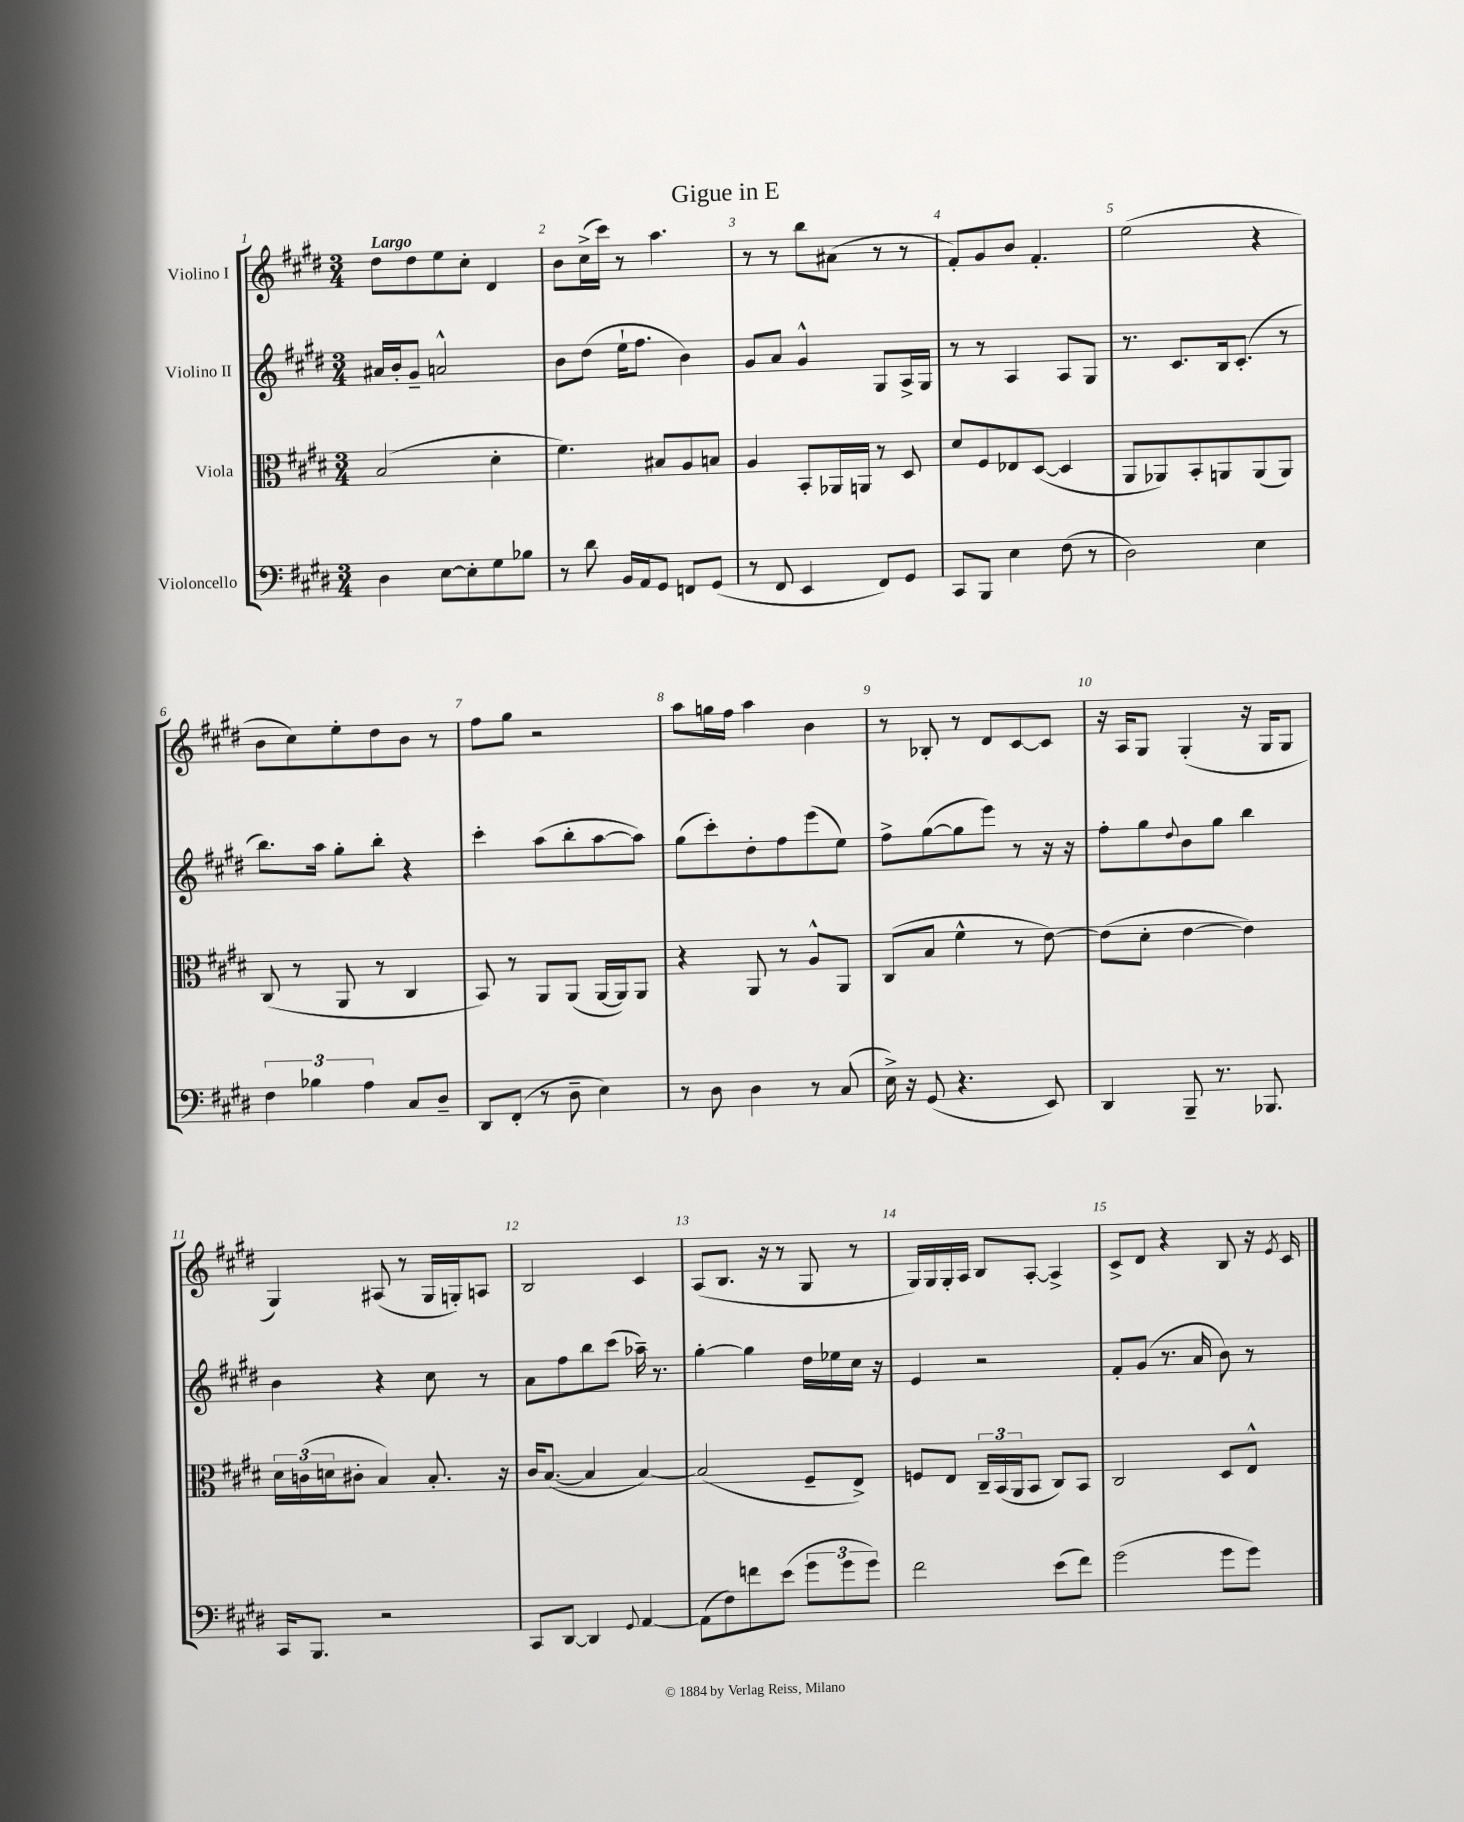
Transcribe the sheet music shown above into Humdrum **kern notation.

**kern	**kern	**kern	**kern
*staff4	*staff3	*staff2	*staff1
*clefF4	*clefC3	*clefG2	*clefG2
*k[f#c#g#d#]	*k[f#c#g#d#]	*k[f#c#g#d#]	*k[f#c#g#d#]
*M3/4	*M3/4	*M3/4	*M3/4
4D#	(2B	16a#	8dd#
.	.	16b'	.
.	.	8g#~	8dd#
[8E	.	2a^^	8ee
8E']	.	.	8cc#'
8G#	4d#'	.	4d#
8B-	.	.	.
=	=	=	=
8r	4.f#)	8b	8b
8d#	.	(8dd#	(16cc#^
.	.	.	16ccc#)
16BB	.	16ee`	8r
16AA	.	8.ff#	.
8GG#	8B#	.	4.aa
8FF	8A	4b)	.
(8GG#	8B	.	.
=	=	=	=
8r	4A	8g#	8r
8FF#	.	8a	8r
4EE	8BB'	4g#^^	8bb
.	16AA-	.	(8a#
.	16AA	.	.
8FF#)	8r	8G#	8r
8GG#	8D#	16A^	8r
.	.	16G#	.
=	=	=	=
8CC#	8d#	8r	8f#')
8BBB	8F#	8r	8g#
4E	8E-	4A	8b
.	([8D#	.	4.f#'
(8F#	4D#]	8A	.
8r	.	8G#	.
=	=	=	=
2D#)	8AA	8.r	(2ee
.	8AA-)	.	.
.	.	8.c#	.
.	8BB'	.	.
.	8AA	16B	.
.	.	(8.c#'	.
4E	(8AA	.	4r
.	8AA)	8r	.
=	=	=	=
6F#	(8C#	8.bb)	8b
.	8r	.	8cc#)
6B-	.	.	.
.	.	16aa	.
.	8AA	8gg#'	8ee'
6A	.	.	.
.	8r	8bb'	8dd#
8C#	4C#	4r	8b
8D#~	.	.	8r
=	=	=	=
8DD#	8BB)	4ccc#'	8ff#
(8FF#'	8r	.	8gg#
8r	8AA	(8aa	2r
8D#~	(8AA	8bb'	.
4E)	[16AA	[8aa	.
.	16AA])	.	.
.	8AA	8aa])	.
=	=	=	=
8r	4r	(8gg#	8aa
8D#	.	8ccc#')	16gg
.	.	.	16ff#
4D#	8AA	8dd#'	4aa
.	8r	8ff#	.
8r	8A^^	(8eee	4b
(8C#	8AA	8ee)	.
=	=	=	=
16E^)	(8C#	8ff#^	8r
16r	.	.	.
(8GG#	8B	([8gg#	8B-'
4.r	4f#^^	8gg#]	8r
.	.	8eee)	8d#
.	8r	8r	[8c#
8EE)	[8e)	16r	8c#]
.	.	16r	.
=	=	=	=
4DD#	(8e]	8ff#'	16r
.	.	.	16A
.	8d#'	8gg#	8G#
.	.	8qqdd#	.
8BBB~	[4e	8b	(4G#'
8.r	.	8gg#	.
.	4e])	4bb	16r
8.BBB-	.	.	16G#
.	.	.	8G#
=	=	=	=
16CC#	24d#	4b	4G#)
.	(24c	.	.
8.BBB	.	.	.
.	24d	.	.
.	8c#'	.	.
2r	4B)	4r	(8A#
.	.	.	8r
.	8.B'	8cc#	16G#
.	.	.	16G')
.	.	8r	8A
.	16r	.	.
=	=	=	=
8CC#	16c#	8a	2B
.	([8.B	.	.
[8DD#	.	8ff#	.
4DD#]	4B]	8bb	.
.	.	(8ccc#	.
8qqGG#	.	.	.
[4AA	[4B)	16aa-~)	4c#
.	.	8.r	.
=	=	=	=
(8AA]	(2B]	[4gg#'	(8A
8F#)	.	.	8.B
8f	.	4gg#]	.
.	.	.	16r
(8e	.	.	8r
12g#	8F#~	16dd#	8G#
.	.	16ee-	.
12g#	.	.	.
.	8E^)	16cc#	8r
12g#)	.	.	.
.	.	16r	.
=	=	=	=
2f#	8F	4e	16G#)
.	.	.	16G#
.	8E	.	16G#'
.	.	.	16A
.	24C#~	2r	8B
.	(24BB	.	.
.	24AA	.	.
.	8BB	.	[8A'
(8e	8C#)	.	4A^]
8f#)	8BB	.	.
=	=	=	=
(2g#	2C#	8f#'	8c#^
.	.	(8g#	8d#
.	.	8.r	4r
.	.	16a	.
8g#	8D#	8b)	8B
8g#)	8E^^	8r	16r
.	.	.	8qe
.	.	.	16c#
==	==	==	==
*-	*-	*-	*-
